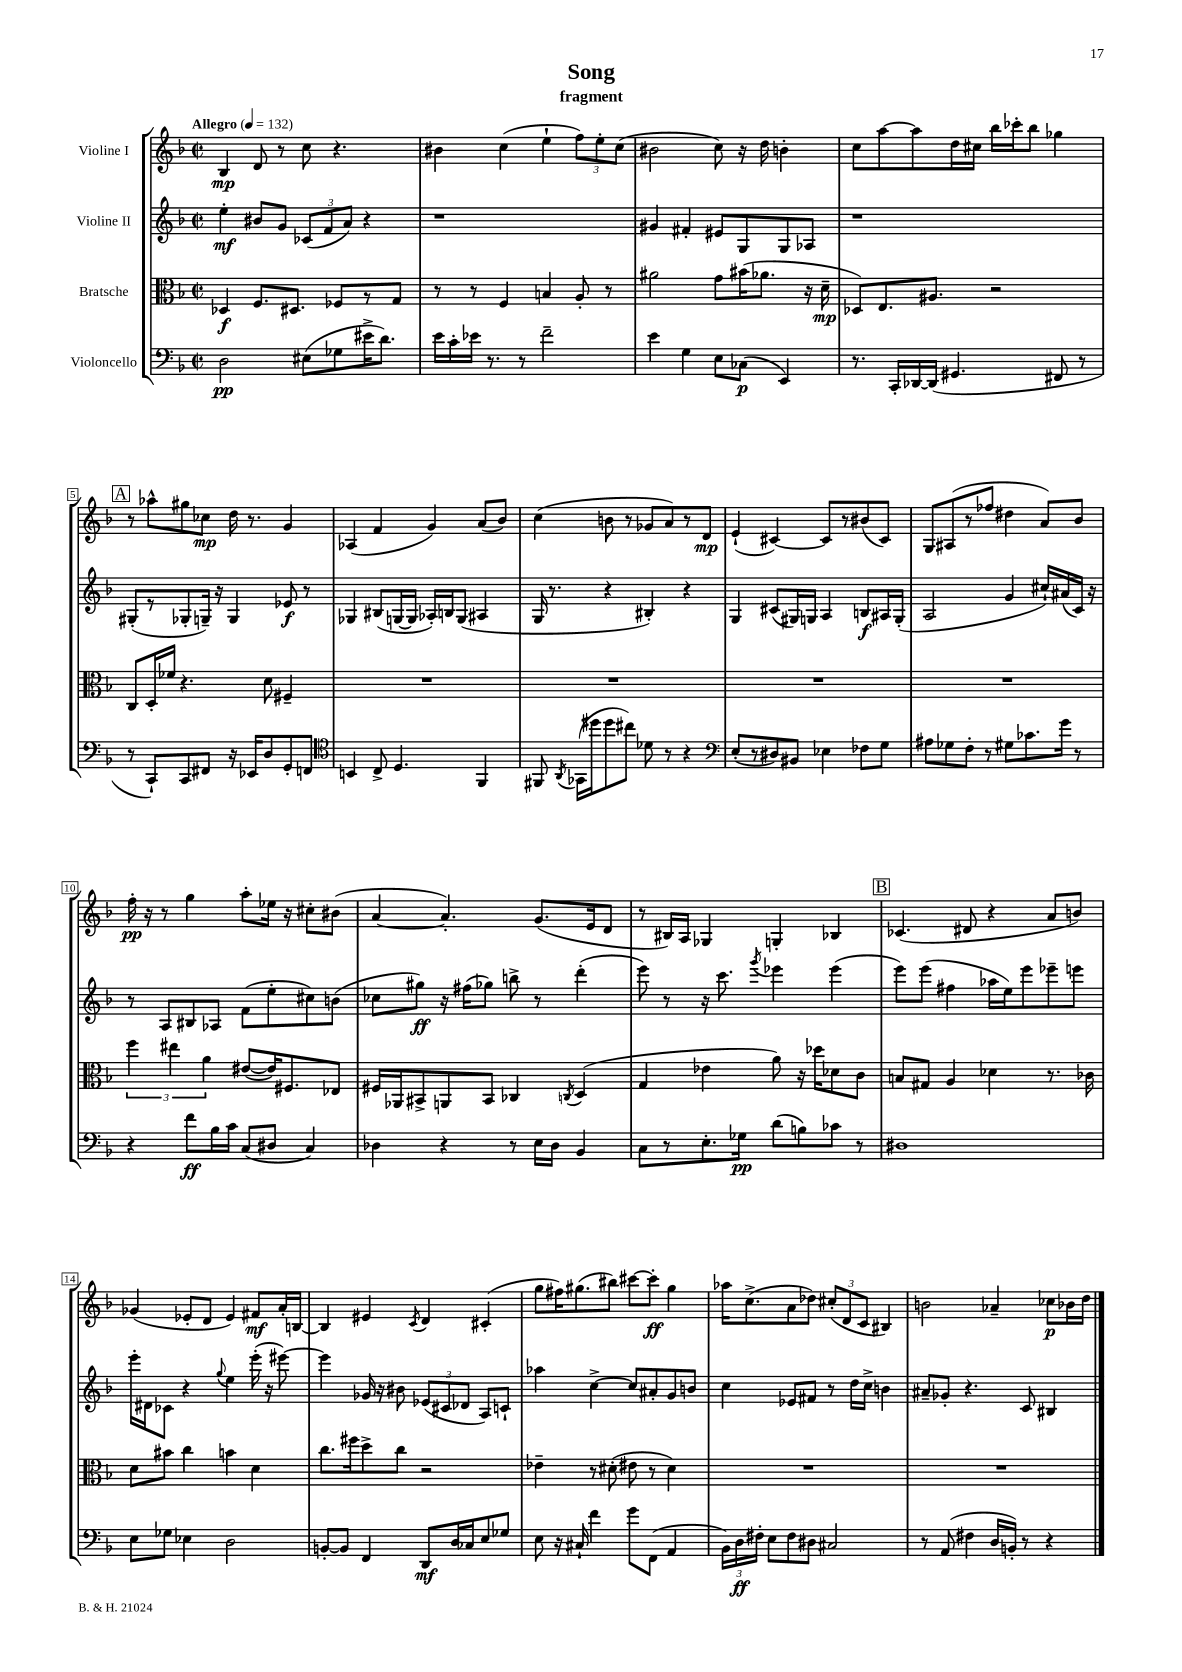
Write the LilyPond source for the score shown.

\header { title = "Song" subtitle = "fragment" }
<<
\new StaffGroup <<
\new Staff = "s0" \with { instrumentName = "Violine I" } {
    \clef treble \key f \major \defaultTimeSignature \time 2/2 \tempo "Allegro" 4 = 132
    \autoBeamOff bes4\mp d'8 r8 c''8 r4. |
    bis'4 c''4( e''4-! \tuplet 3/2 { f''8[) e''8-. c''8]( } |
    bis'2 c''8) r16 d''16 b'4-. |
    c''8[ a''8~ a''8 d''16 cis''16] bes''16[ ces'''16-. bes''8] ges''4 |
    \mark \markup { \box "A" } r8 aes''8[-^ gis''8 ces''8]\mp d''16 r8. g'4 |
    aes4( f'4 g'4) a'8[( bes'8]) |
    c''4( b'8 r8 ges'8[ a'8) r8 d'8]\mp |
    e'4-!( cis'4~) cis'8[ r8 bis'8( cis'8]) |
    g8[ ais8( r8 fes''8] dis''4 a'8[) bes'8] |
    f''16-.\pp r16 r8 g''4 a''8[-. ees''16] r16 cis''8[-. bis'8]( |
    a'4~ a'4.-.) g'8.[( e'16 d'8] |
    r8 bis16[) a16] ges4 g4-. bes4 |
    \mark \markup { \box "B" } ces'4.( dis'8 r4 a'8[ b'8]) |
    ges'4( ees'8[-. d'8] ees'4) fis'8[\mf a'16-. b16]~ |
    b4 eis'4 \acciaccatura { c'8 } d'4 cis'4-.( |
    g''8[ fis''16) gis''8.( bis''8]) cis'''8[~ cis'''8]-.\ff gis''4 |
    aes''16[ c''8.->( a'8 des''8]) \tuplet 3/2 { cis''8[-.( d'8 c'8] } bis4) |
    b'2 aes'4-- ces''8[\p bes'16 d''16] \bar "|." |
}
\new Staff = "s1" \with { instrumentName = "Violine II" } {
    \clef treble \key f \major \defaultTimeSignature \time 2/2
    \autoBeamOff e''4-.\mf bis'8[ g'8] \tuplet 3/2 { ces'8[( f'8 a'8]) } r4 |
    r1 |
    gis'4 fis'4-. eis'8[ g8 g8 aes8] |
    r1 |
    \mark \markup { \box "A" } gis8[-.( r8 ges8-. g16]--) r16 g4 ees'8\f r8 |
    ges4 bis8[( g16~ g16] aes16[-.) b16 g8]( ais4 |
    g16 r8. r4 bis4-.) r4 |
    g4 cis'8[( gis16) g16] a4 b8[\f ais16 g16]-.( |
    a2 g'4 cis''16[-!) ais'16( c'16]) r16 |
    r8 a8[ bis8 aes8] f'8[( e''8-. cis''8) b'8]( |
    ces''8[ gis''8]\ff) r16 fis''16[( ges''8]) b''8-> r8 d'''4-.( |
    e'''8) r8 r16 c'''8. \acciaccatura { g'''8 } ees'''4 ees'''4( |
    \mark \markup { \box "B" } e'''8[) e'''8]( fis''4 aes''16[ e''16) e'''8 ees'''8-- e'''8] |
    e'''16[-. dis'16 ces'8] r4 \appoggiatura { g''8 } e''4 e'''16-.( r16 eis'''8~) |
    eis'''4 ges'16 r16 bis'8 \tuplet 3/2 { ees'8[( cis'8 des'8] } a8[) c'8]-! |
    aes''4 c''4~-> c''8[ ais'8-. g'8 b'8] |
    c''4 ees'8[ fis'8] r8 d''16[ c''16]-> b'4 |
    ais'8[-- ges'8]-. r4. c'8 bis4 \bar "|." |
}
\new Staff = "s2" \with { instrumentName = "Bratsche" } {
    \clef alto \key f \major \defaultTimeSignature \time 2/2
    \autoBeamOff des4\f f8.[ dis8.] fes8[ r8 g8] |
    r8 r8 f4 b4 a8-. r8 |
    ais'2 g'8[ bis'16( aes'8.] r16 d'16--\mp |
    des8[) e8. ais8.] r2 |
    \mark \markup { \box "A" } c8[ d16-. fes'16] r4. d'8 fis4-- |
    R1 |
    R1 |
    R1 |
    R1 |
    \tuplet 3/2 { f''4 eis''4 a'4 } eis'8[~( eis'16) fis8. ees8] |
    fis16[ aes,16 bis,8-> a,8 bis,8] ces4 \acciaccatura { c8 } d4( |
    g4 ees'4 a'8) r16 des''16[ des'8 c'8] |
    \mark \markup { \box "B" } b8[ gis8] a4 des'4 r8. ces'16 |
    d'8[ bis'8] c''4 b'4 d'4 |
    c''8.[ fis''16 d''8-> c''8] r2 |
    ees'4-- r8 dis'8-.( eis'8 r8 dis'4) |
    R1 |
    R1 \bar "|." |
}
\new Staff = "s3" \with { instrumentName = "Violoncello" } {
    \clef bass \key f \major \defaultTimeSignature \time 2/2
    \autoBeamOff d2\pp eis8[( ges8 eis'16-> d'8.]) |
    e'16[ c'16-. ees'16] r8. r8 f'2-- |
    e'4 g4 e8[ ces8]\p( e,4) |
    r8. c,16[-. des,16~ des,16]( gis,4. fis,8 r8 |
    \mark \markup { \box "A" } r8 c,8[-!) c,8 fis,8] r16 ees,16[ d8 g,8-. f,8] |
    \clef tenor b,4 c8-> d4. f,4 |
    fis,8 \acciaccatura { a,8 } ges,16[( dis''16 dis''8 cis''8]) des'8 r8 r4 |
    \clef bass e8[-.( r8 dis8) bis,8] ees4 fes8[ g8] |
    ais8[ ges8 f8]-. r8 gis8[ ces'8. g'16] r8 |
    r4 f'8[\ff bes16 c'16] c8[( dis8] c4) |
    des4 r4 r8 e16[ des16] bes,4 |
    c8[ r8 e8.-. ges16]\pp d'8[( b8) ces'8] r8 |
    \mark \markup { \box "B" } dis1 |
    e8[ ges8] ees4 d2 |
    b,8[~-. b,8] f,4 d,8[\mf d16 ces16 e8 ges8] |
    e8 r16 cis16-! f'4 g'8[ f,8]( a,4 |
    \tuplet 3/2 { bes,16[) d16\ff fis16]-. } e8[ fis8 dis8] cis2 |
    r8 a,8( fis4 d16[ b,16]-.) r8 r4 \bar "|." |
}
>>
>>
\layout { \context { \Score \override BarNumber.stencil = #(make-stencil-boxer 0.1 0.3 ly:text-interface::print) } }
